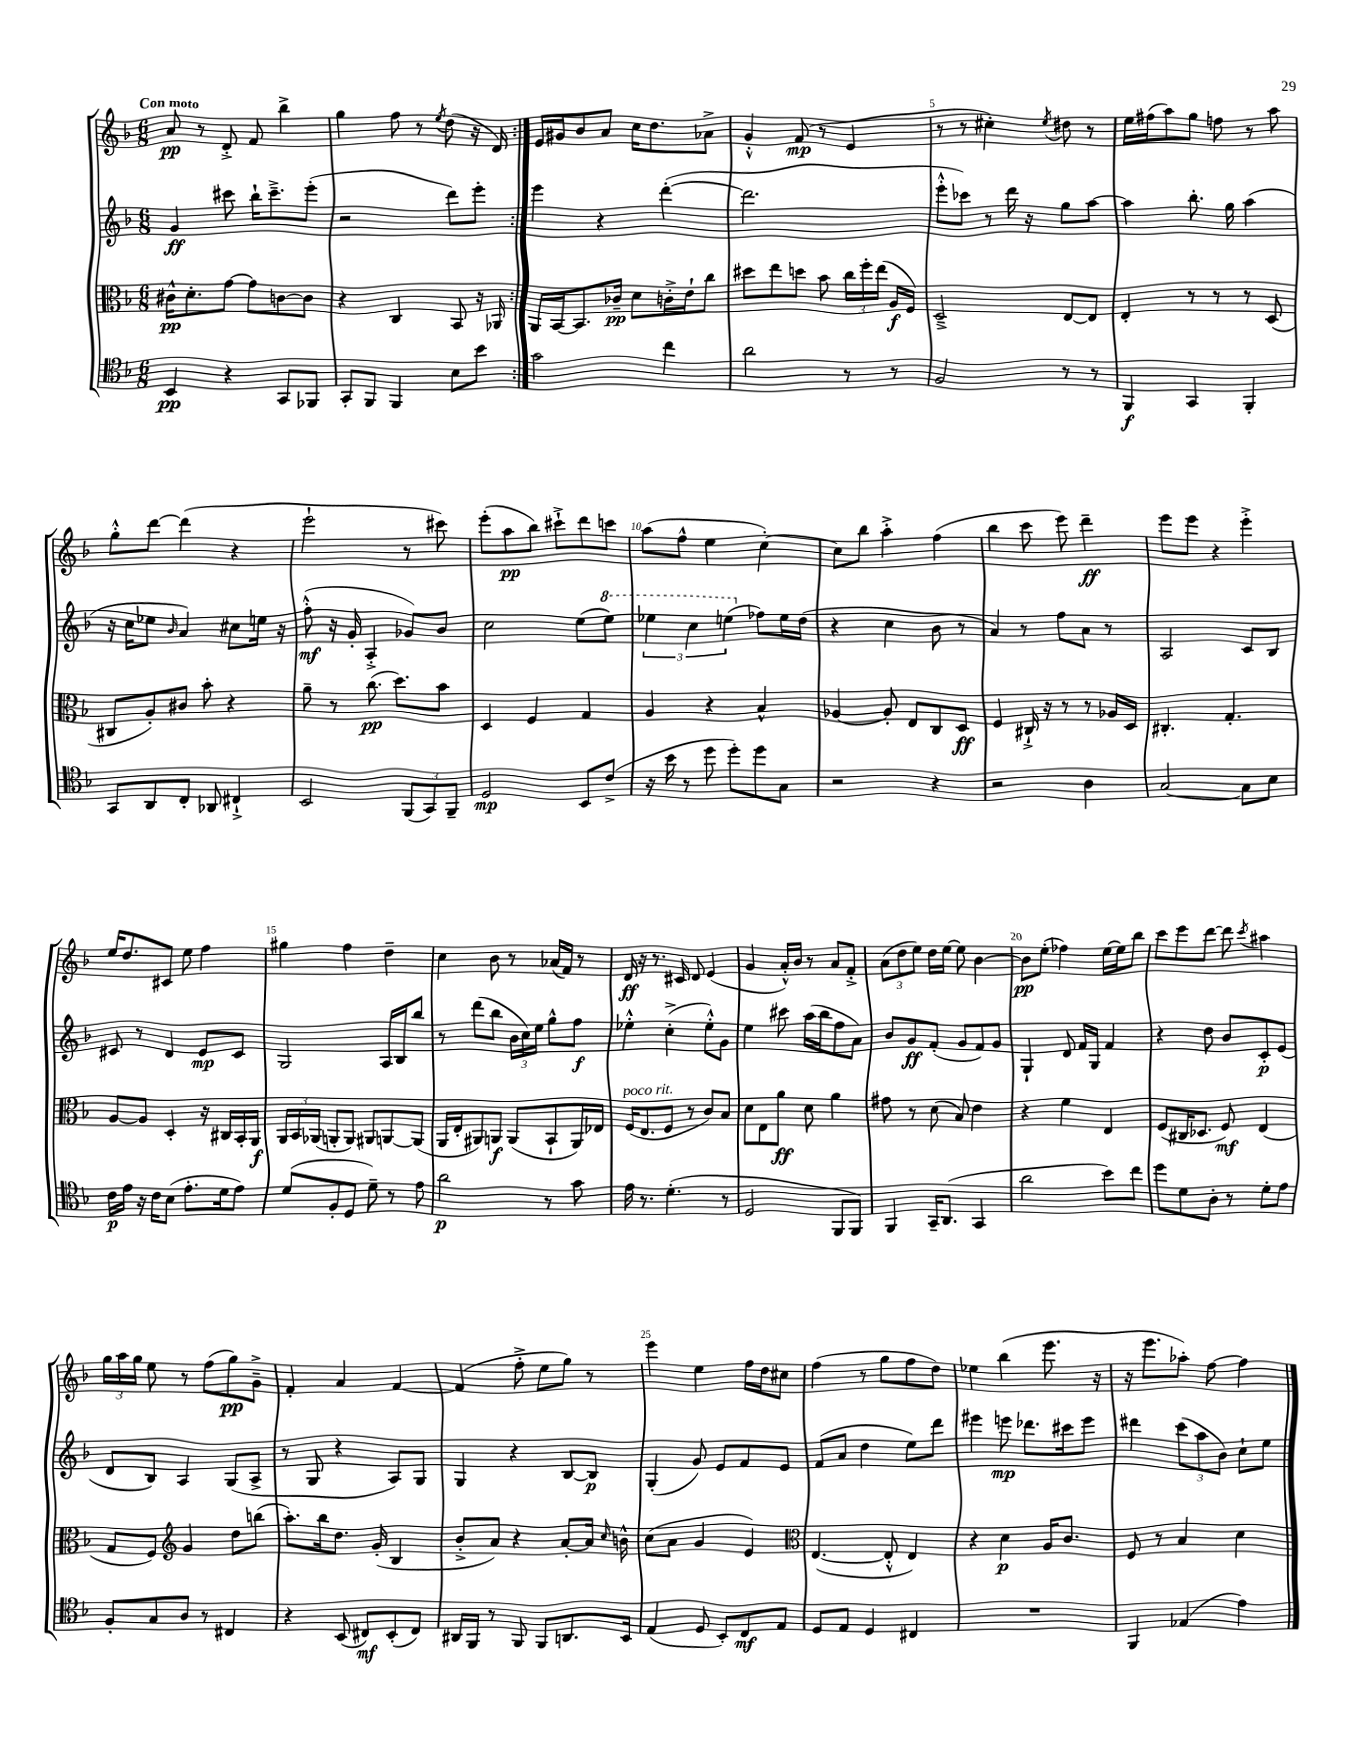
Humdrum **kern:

**kern	**dynam	**kern	**dynam	**kern	**dynam	**kern	**dynam
*part4	*part4	*part3	*part3	*part2	*part2	*part1	*part1
*staff4	*staff4	*staff3	*staff3	*staff2	*staff2	*staff1	*staff1
*clefC4	*	*clefC3	*	*clefG2	*	*clefG2	*
*k[b-]	*	*k[b-]	*	*k[b-]	*	*k[b-]	*
*M6/8	*	*M6/8	*	*M6/8	*	*M6/8	*
=1	=1	=1	=1	=1	=1	=1	=1
!	!	!	!	!	!	!LO:TX:a:B:t=Con moto	!
4BB-/	pp	16c#X^^\KL	pp	4g/	ff	8a/	pp
.	.	8.d'\	.	.	.	.	.
.	.	.	.	.	.	8r	.
4r	.	[8g\J	.	8ccc#X\	.	8d'^/	.
.	.	8g\L]	.	16bb-`\KL	.	8f/	.
.	.	.	.	8.ccc#~^\	.	.	.
8GG/L	.	[8cn\	.	.	.	4bb-^\	.
8FF-X/J	.	8c\J]	.	(8eee'\J	.	.	.
=2	=2	=2	=2	=2	=2	=2	=2
8GG'/L	.	4r	.	2r	.	4gg\	.
8FF/J	.	.	.	.	.	.	.
4FF/	.	4C/	.	.	.	8ff\	.
.	.	.	.	.	.	8r	.
.	.	.	.	.	.	8qee/	.
8B-\L	.	8BB-/	.	8ddd\L)	.	(8dd\	.
8b-\J	.	16r	.	8eee'\J	.	16r	.
.	.	16AA-X/	.	.	.	16d/)	.
=3:|!	=3:|!	=3:|!	=3:|!	=3:|!	=3:|!	=3:|!	=3:|!
2g\	.	16AA/LL	.	4eee\	.	16e/LL	.
.	.	[16BB-/J	.	.	.	16g#X/J	.
.	.	8.BB-/]	.	.	.	8b-/	.
.	.	.	.	4r	.	8a/J	.
.	.	16c-X~/Jk	pp	.	.	.	.
.	.	8d\L	.	.	.	16cc\KL	.
.	.	.	.	.	.	8.dd\	.
4cc\	.	16cn'^\L	.	([4ddd'\	.	.	.
.	.	16e`\J	.	.	.	.	.
.	.	8cc\J	.	.	.	8a-X^\J	.
=4	=4	=4	=4	=4	=4	=4	=4
2a\	.	8dd#X\L	.	2.ddd\]	.	4g'^^/	.
.	.	8ee\	.	.	.	.	.
.	.	8ddn\J	.	.	.	(8f/	mp
.	.	8b-\	.	.	.	8r	.
8r	.	24cc\LL	.	.	.	4e/	.
.	.	24ff'\	.	.	.	.	.
.	.	(24ee\JJ	.	.	.	.	.
8r	.	16A/LL	f	.	.	.	.
.	.	16F/JJ)	.	.	.	.	.
=5	=5	=5	=5	=5	=5	=5	=5
2F/	.	2D~^/	.	8eee'^^\L	.	8r	.
.	.	.	.	8ccc-X\J)	.	8r	.
.	.	.	.	8r	.	4cc#X'\)	.
.	.	.	.	16ddd\	.	.	.
.	.	.	.	16r	.	.	.
.	.	.	.	.	.	8qee/	.
8r	.	[8E/L	.	8gg\L	.	8dd#X\	.
8r	.	8E/J]	.	[8aa\J	.	8r	.
=6	=6	=6	=6	=6	=6	=6	=6
4FF/	f	4E'/	.	4aa\]	.	16ee\LL	.
.	.	.	.	.	.	(16ff#X\J	.
.	.	.	.	.	.	8aa\)	.
4GG/	.	8r	.	8.bb-'\	.	8gg\J	.
.	.	8r	.	.	.	8ffn\	.
.	.	.	.	16gg\	.	.	.
4FF'/	.	8r	.	(4aa\	.	8r	.
.	.	(8D/	.	.	.	8aa\	.
!!LO:LB:g=z
=7	=7	=7	=7	=7	=7	=7	=7
8GG/L	.	8C#X/L	.	16r	.	8gg'^^\L	.
.	.	.	.	16cc\KL	.	.	.
8AA/	.	8A'/)	.	8ee-X\J	.	[8ddd\J	.
.	.	.	.	16qqb-/	.	.	.
8C'/J	.	8c#X/J	.	4a/)	.	(4ddd\]	.
8AA-X/	.	8b-'\	.	.	.	.	.
4C#X`^/	.	4r	.	8cc#X\L	.	4r	.
.	.	.	.	16een\Jk	.	.	.
.	.	.	.	16r	.	.	.
=8	=8	=8	=8	=8	=8	=8	=8
2BB-/	.	8a~\	.	(8ff'^^\	mf	2eee`\	.
.	.	8r	.	16r	.	.	.
.	.	.	.	16g'/	.	.	.
.	.	(8.cc\	pp	4A'^/	.	.	.
.	.	8.dd\L)	.	.	.	.	.
(12FF/L	.	.	.	8g-X/L)	.	8r	.
12GG/)	.	.	.	.	.	.	.
.	.	8b-\J	.	8b-/J	.	8ccc#X\)	.
12FF~/J	.	.	.	.	.	.	.
=9	=9	=9	=9	=9	=9	=9	=9
2D/	mp	4D/	.	2cc\	.	(8eee'\L	.
.	.	.	.	.	.	8aa\	pp
.	.	4F/	.	.	.	8bb-\J)	.
.	.	.	.	.	.	8ccc#X`^\L	.
8BB-/L	.	4G/	.	(8ee\L	.	8ddd\	.
*	*	*	*	*8va	*	*	*
(8c^/J	.	.	.	8eee\J)	.	8cccn\J	.
=10	=10	=10	=10	=10	=10	=10	=10
16r	.	4A/	.	6eee-X\	.	(8aa\L	.
16b-\	.	.	.	.	.	.	.
8r	.	.	.	.	.	8ff^^\J	.
.	.	.	.	6ccc\	.	.	.
8dd\	.	4r	.	.	.	4ee\	.
.	.	.	.	(6eeen\	.	.	.
8dd'\L)	.	.	.	.	.	.	.
*	*	*	*	*X8va	*	*	*
8dd\	.	4B-^^/	.	8ff-X\L)	.	[4cc'\)	.
8G\J	.	.	.	16ee\L	.	.	.
.	.	.	.	(16dd\JJ	.	.	.
=11	=11	=11	=11	=11	=11	=11	=11
2r	.	[4A-X/	.	4r	.	8cc\L]	.
.	.	.	.	.	.	8bb-\J	.
.	.	8A-'/]	.	4cc\	.	4aa'^\	.
.	.	8E/L	.	.	.	.	.
4r	.	8C/	.	8b-\	.	(4ff\	.
.	.	8D/J	ff	8r	.	.	.
=12	=12	=12	=12	=12	=12	=12	=12
2r	.	4F/	.	4a/)	.	4bb-\	.
.	.	16C#X`^/	.	8r	.	8ccc\	.
.	.	16r	.	.	.	.	.
.	.	8r	.	8ff\L	.	8eee\)	.
4A\	.	8r	.	8a\J	.	4ddd~\	ff
.	.	16A-X/LL	.	8r	.	.	.
.	.	16D/JJ	.	.	.	.	.
=13	=13	=13	=13	=13	=13	=13	=13
[2G/	.	4.C#X'/	.	2A/	.	8eee\L	.
.	.	.	.	.	.	8eee\J	.
.	.	.	.	.	.	4r	.
.	.	4.G'/	.	.	.	.	.
8G\L]	.	.	.	8c/L	.	4eee'^\	.
8B-\J	.	.	.	8B-/J	.	.	.
!!LO:LB:g=z
=14	=14	=14	=14	=14	=14	=14	=14
16c\LL	p	[8A/L	.	8c#X/	.	16ee/KL	.
16e\JJ	.	.	.	.	.	8.dd/	.
16r	.	8A/J]	.	8r	.	.	.
16c\KL	.	.	.	.	.	.	.
(8B-\J	.	4D'/	.	4d/	.	8c#X/J	.
8.e'\L	.	.	.	.	.	8ee\	.
.	.	16r	.	8e/L	mp	4ff\	.
16d\k	.	16C#X/LL	.	.	.	.	.
8e\J)	.	16BB-'/	.	8c#/J	.	.	.
.	.	16AA/JJ	f	.	.	.	.
=15	=15	=15	=15	=15	=15	=15	=15
(8d/L	.	24AA/LL	.	2G/	.	4gg#X\	.
.	.	24BB-/	.	.	.	.	.
.	.	(24AA-X/JJ	.	.	.	.	.
8F'/	.	8AAn'/L	.	.	.	.	.
8D/J	.	8AA/J)	.	.	.	4ff\	.
8d~\)	.	8AA#X/L	.	.	.	.	.
8r	.	[8AAn/	.	16A/LL	.	4dd~\	.
.	.	.	.	16B-/J	.	.	.
8e\	.	(8AA/J]	.	8bb-/J	.	.	.
=16	=16	=16	=16	=16	=16	=16	=16
2a\	p	16AA/LL	.	8r	.	4cc\	.
.	.	16E'/J	.	.	.	.	.
.	.	8AA#X/)	.	(8ddd\L	.	.	.
.	.	8AAn/J	f	8bb-\J	.	8b-\	.
.	.	(8AA/L	.	24b-\LL	.	8r	.
.	.	.	.	24cc\)	.	.	.
.	.	.	.	24ee\JJ	.	.	.
8r	.	8BB-`/	.	8gg^^\L	.	(16a-X/LL	.
.	.	.	.	.	.	16f/JJ)	.
8g\	.	16AA/L)	.	8ff\J	f	8r	.
.	.	16E-X/JJ	.	.	.	.	.
=17	=17	=17	=17	=17	=17	=17	=17
!	!	!LO:TX:a:i:t=poco rit.	!	!	!	!	!
16e\	.	(16F/KL	.	4ee-X'^^\	.	16d/	ff
8.r	.	8.E/	.	.	.	16r	.
.	.	.	.	.	.	8.r	.
(4.d'\	.	8F/J	.	(4cc'^\	.	.	.
.	.	.	.	.	.	16c#X/	.
.	.	8r	.	.	.	8d/	.
.	.	8c/L)	.	8ee-'^^\L)	.	(4e/	.
8r	.	8B-/J	.	8g\J	.	.	.
=18	=18	=18	=18	=18	=18	=18	=18
2D/	.	8d\L	.	4ee\	.	4g/	.
.	.	8E\	.	.	.	.	.
.	.	8a\J	ff	8ccc#X\	.	16a'^^/LL)	.
.	.	.	.	.	.	16b-/JJ	.
.	.	8d\	.	(16aa\LL	.	8r	.
.	.	.	.	16bb-\J	.	.	.
8FF/L	.	4a\	.	8ff\	.	8a/L	.
8FF/J)	.	.	.	8a\J)	.	8f'^/J	.
=19	=19	=19	=19	=19	=19	=19	=19
4FF/	.	8g#X\	.	8b-/L	.	(12a\L	.
.	.	.	.	.	.	12dd\	.
.	.	8r	.	8g/	ff	.	.
.	.	.	.	.	.	12ee\J)	.
16GG~/KL	.	(8d\	.	(8f'/J	.	16dd\LL	.
(8.AA/J	.	.	.	.	.	[16ee\JJ	.
.	.	8B-/)	.	8g/L	.	8ee\]	.
4GG/	.	4e\	.	8f/)	.	[4b-\	.
.	.	.	.	8g/J	.	.	.
=20	=20	=20	=20	=20	=20	=20	=20
2a\	.	4r	.	4G`/	.	8b-\L]	pp
.	.	.	.	.	.	(8ee'\J	.
.	.	4f\	.	8d/	.	4ff-X\)	.
.	.	.	.	16f/LL	.	.	.
.	.	.	.	16G/JJ	.	.	.
8b-\L)	.	4E/	.	4f/	.	[16ee\LL	.
.	.	.	.	.	.	16ee\J]	.
8cc\J	.	.	.	.	.	8bb-\J	.
=21	=21	=21	=21	=21	=21	=21	=21
8dd\L	.	(8F/L	.	4r	.	8ccc\L	.
8d\	.	16C#X/K	.	.	.	8eee\	.
.	.	8.D-X/J	.	.	.	.	.
8A'\J	.	.	.	8dd\	.	[8ddd\J	.
8r	.	8F/)	mf	8b-/L	.	8ddd\]	.
.	.	.	.	.	.	8qccc/	.
8d'\L	.	(4E/	.	8c'/	p	4aa#X\	.
8e\J	.	.	.	(8e/J	.	.	.
!!LO:LB:g=z
=22	=22	=22	=22	=22	=22	=22	=22
8F'/L	.	8G/L	.	8d/L	.	24gg\LL	.
.	.	.	.	.	.	24aa\	.
.	.	.	.	.	.	24gg\JJ	.
8G/	.	8F/J)	.	8B-/J)	.	8ee\	.
*	*	*clefG2	*	*	*	*	*
8A/J	.	4g/	.	4A/	.	8r	.
8r	.	.	.	.	.	(8ff\L	.
4C#X/	.	8dd\L	.	(8G/L	.	8gg\)	pp
.	.	(8bbn\J	.	8A^/J	.	8g~^\J	.
=23	=23	=23	=23	=23	=23	=23	=23
4r	.	8.aa'\L)	.	8r	.	4f'/	.
.	.	.	.	8G/	.	.	.
.	.	16bb-\k	.	.	.	.	.
(8BB-/	.	8.dd\J	.	4r	.	4a/	.
8C#X/L)	mf	.	.	.	.	.	.
.	.	(16g'/	.	.	.	.	.
(8BB-'/	.	4B-/	.	8A/L)	.	[4f/	.
8C#/J)	.	.	.	8G/J	.	.	.
=24	=24	=24	=24	=24	=24	=24	=24
16AA#X/LL	.	8b-'^/L	.	4G/	.	(4f/]	.
16FF/JJ	.	.	.	.	.	.	.
8r	.	8a/J)	.	.	.	.	.
8FF/	.	4r	.	4r	.	8ff'^\	.
8FF/L	.	.	.	.	.	8ee\L	.
8.AAn/	.	[8a'/L	.	[8B-/L	.	8gg\J)	.
.	.	16a/Jk]	.	8B-/J]	p	8r	.
.	.	16qqcc/	.	.	.	.	.
16BB-/Jk	.	16bn^^\	.	.	.	.	.
=25	=25	=25	=25	=25	=25	=25	=25
(4E/	.	(8cc\L	.	(4G'/	.	4eee\	.
.	.	8a\J	.	.	.	.	.
8D/	.	4g/	.	8g/)	.	4ee\	.
8BB-'/L)	.	.	.	8e/L	.	.	.
8C/	mf	4e/)	.	8f/	.	16ff\LL	.
.	.	.	.	.	.	16dd\J	.
8E/J	.	.	.	8e/J	.	8cc#X\J	.
=26	=26	=26	=26	=26	=26	=26	=26
*	*	*clefC3	*	*	*	*	*
8D/L	.	([4.E/	.	(8f/L	.	(4ff\	.
8E/J	.	.	.	8a/J	.	.	.
4D/	.	.	.	4dd\	.	8r	.
.	.	8E'^^/]	.	.	.	8gg\L	.
4C#X/	.	4E/)	.	8ee\L)	.	8ff\	.
.	.	.	.	8ddd\J	.	8dd\J)	.
=27	=27	=27	=27	=27	=27	=27	=27
2.r	.	4r	.	4eee#X\	.	4ee-X\	.
.	.	4d\	p	8eeen\	mp	(4bb-\	.
.	.	.	.	8.ddd-X\L	.	.	.
.	.	16A/KL	.	.	.	8.eee\	.
.	.	8.c/J	.	16ccc#X\k	.	.	.
.	.	.	.	8eee\J	.	.	.
.	.	.	.	.	.	16r	.
=28	=28	=28	=28	=28	=28	=28	=28
4FF/	.	8F/	.	4ddd#X\	.	16r	.
.	.	.	.	.	.	8.eee\L	.
.	.	8r	.	.	.	.	.
(4E-X/	.	4B-/	.	(12ccc\L	.	8aa-X'\J)	.
.	.	.	.	12aa\	.	.	.
.	.	.	.	.	.	[8ff\	.
.	.	.	.	12b-\J)	.	.	.
4e\)	.	4d\	.	8cc`\L	.	4ff\]	.
.	.	.	.	8ee\J	.	.	.
==	==	==	==	==	==	==	==
*-	*-	*-	*-	*-	*-	*-	*-
